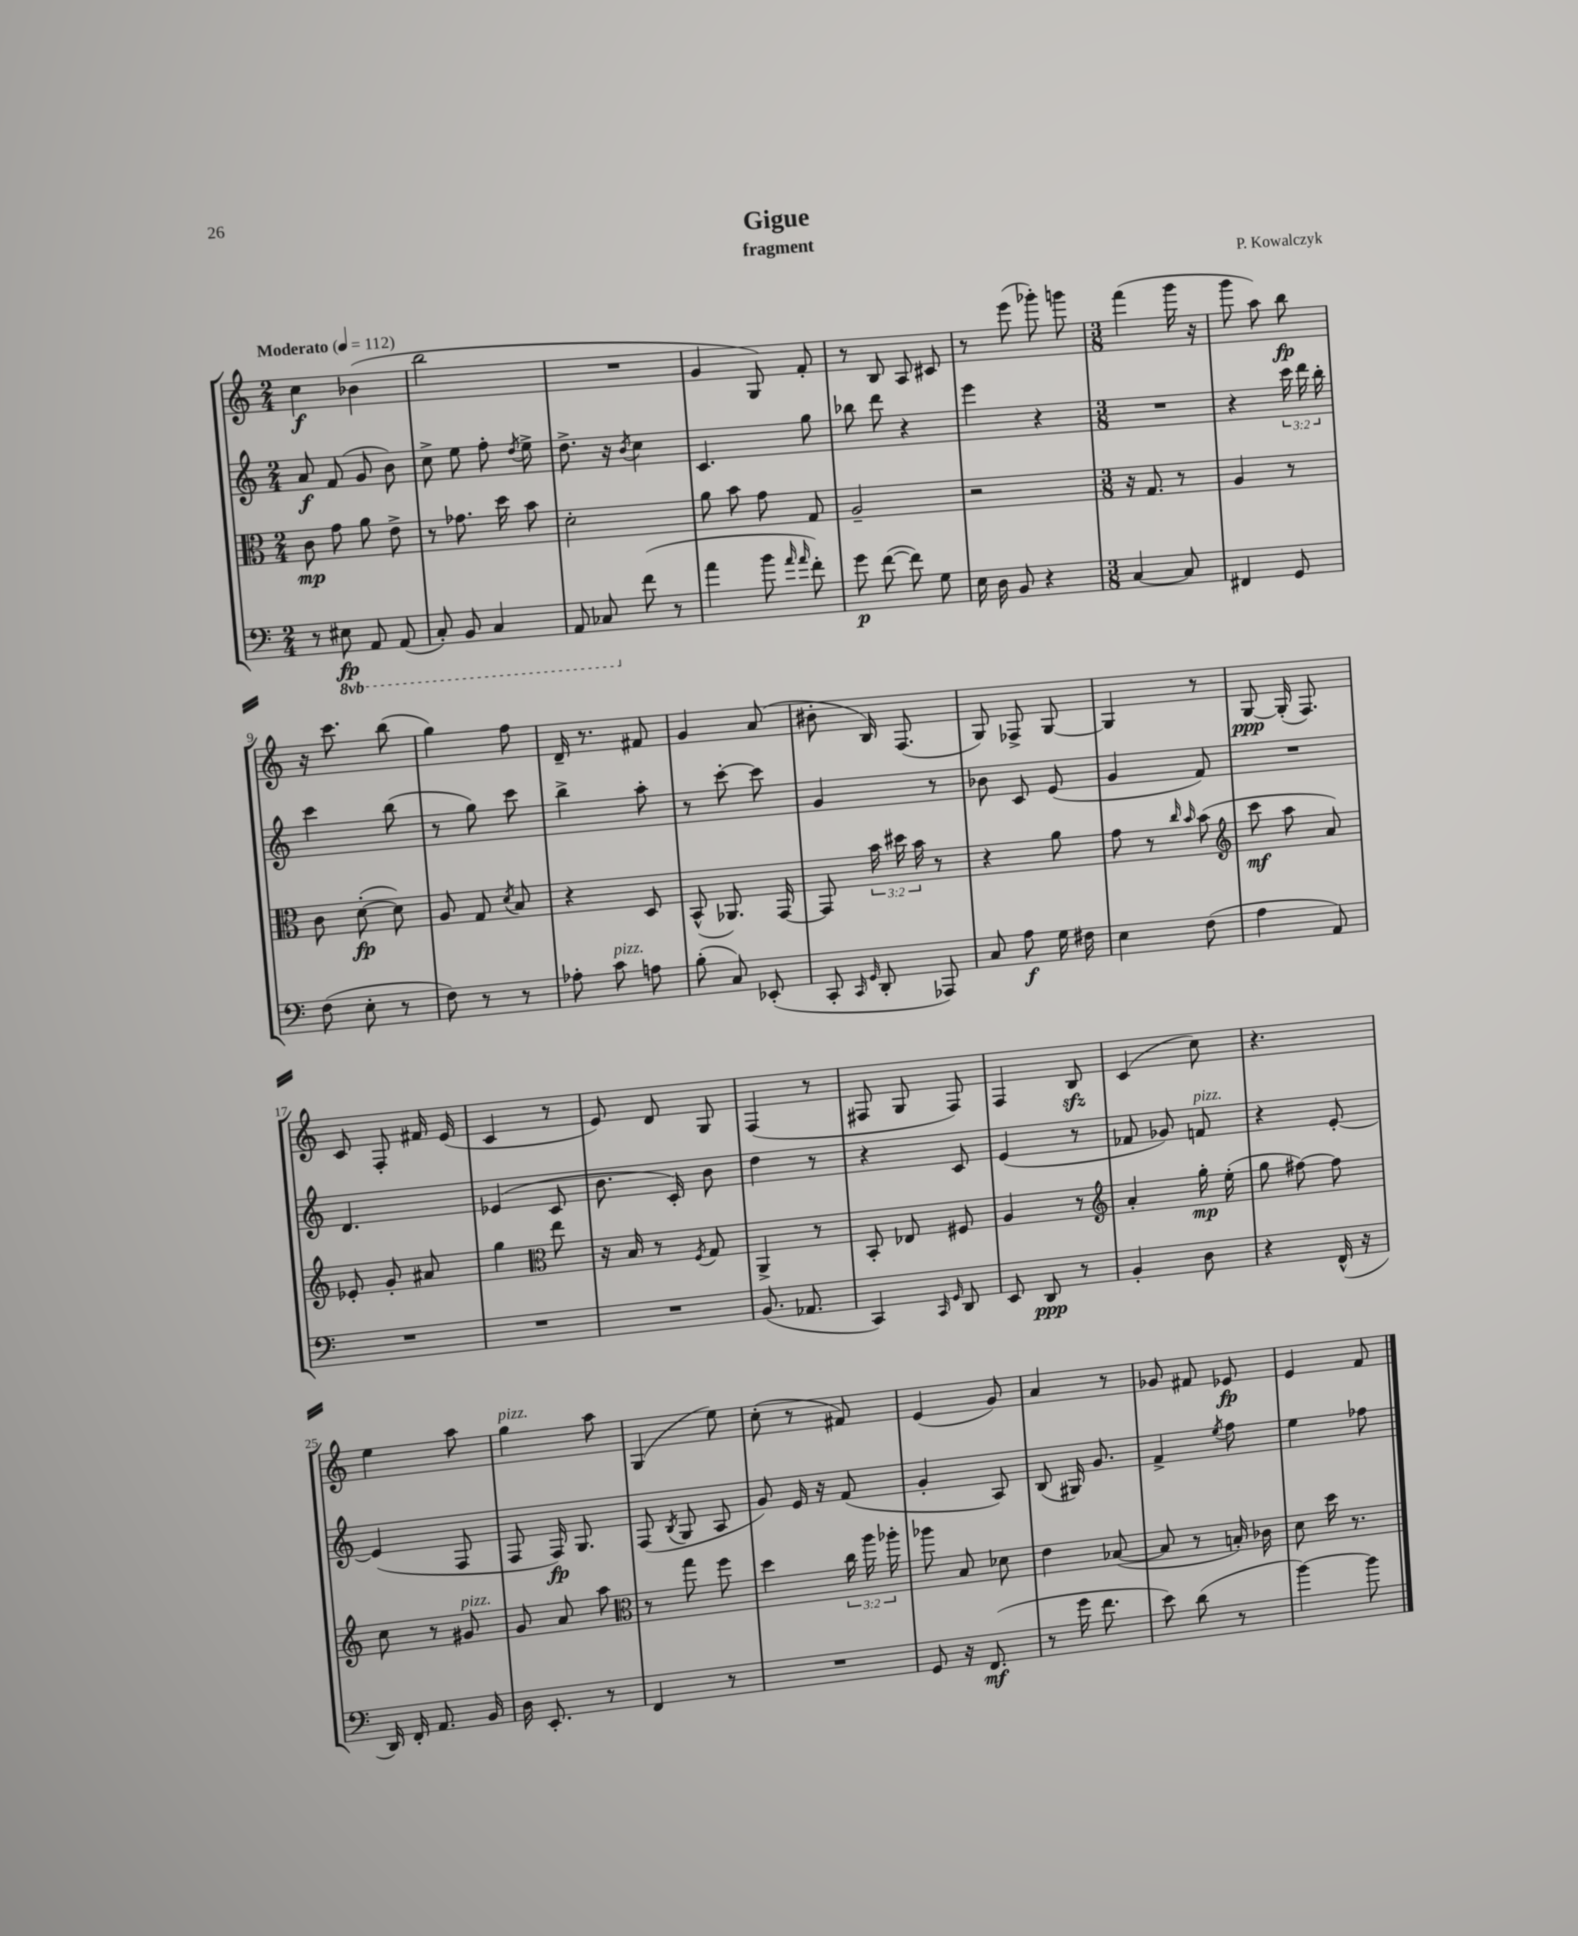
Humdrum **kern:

**kern	**kern	**kern	**kern
*staff4	*staff3	*staff2	*staff1
*clefF4	*clefC3	*clefG2	*clefG2
*k[]	*k[]	*k[]	*k[]
*M2/4	*M2/4	*M2/4	*M2/4
*MM112	*MM112	*MM112	*MM112
8r	8c	8a	4cc
8EE#	8g	(8f	.
8AAA	8a	8g	(4b-
(8AAA	8e^	8b)	.
=	=	=	=
8CC')	8r	8cc^	2bb
8BBB	8.g-	8ee	.
4CC	.	8ff'	.
.	16dd	.	.
.	.	8qdd	.
.	8b	8ee^	.
=	=	=	=
8AAA	2d'	8.dd^	2r
8CC-	.	.	.
.	.	16r	.
.	.	8qb	.
(8f	.	4cc	.
8r	.	.	.
=	=	=	=
4a	8a	4.c	4g
.	8b	.	.
8b	8g	.	8G)
16qqa	.	.	.
16qqa	.	.	.
8f')	8G	8gg	8f'
=	=	=	=
8g	2A~	8bb-	8r
([8f	.	8ddd	8B
8f])	.	4r	8A
8G	.	.	8c#
=	=	=	=
16E	2r	4eee	8r
16D	.	.	.
8BB	.	.	(8eee
4r	.	4r	8ggg-')
.	.	.	8ggg
=	=	=	=
*M3/8	*M3/8	*M3/8	*M3/8
[4C	16r	4.r	(4fff
.	8.G	.	.
8C]	8r	.	16ggg
.	.	.	16r
=	=	=	=
4FF#	4A	4r	8ggg
.	.	.	8aa)
8GG	8r	24ccc	8bb
.	.	24ddd	.
.	.	24bb'	.
=	=	=	=
(8F	8c	4ccc	16r
.	.	.	8.ccc
8E'	([8d'	.	.
8r	8d])	(8bb	(8bb
=	=	=	=
8F)	8A	8r	4gg)
8r	8G	8gg)	.
.	8qd	.	.
8r	8B	8ccc	8ff
=	=	=	=
8A-'	4r	4bb^	16d~
.	.	.	8.r
8c	.	.	.
8A	8D	8aa'	8f#
=	=	=	=
(8B'	(8BB^^	8r	4g
8C)	8.AA-)	[8ccc'	.
(8EE-'	.	8ccc]	(8a
.	[16GG	.	.
=	=	=	=
8CC'	8GG]	4g	8b#'
16qqCC	.	.	.
16qqGG	.	.	.
8DD'	24b	.	16B)
.	24dd#	.	.
.	.	.	(8.F
.	24b	.	.
8AAA-)	8r	8r	.
=	=	=	=
8C	4r	8b-	8G)
8A	.	8c	8F-^
16G	8a	(8e	[8G
16F#	.	.	.
=	=	=	=
4E	8g	4g	4G]
.	8r	.	.
.	16qqcc	.	.
.	16qqb	.	.
(8F	(8b	8f)	8r
=	=	=	=
*	*clefG2	*	*
4A	8ccc	4.r	[8G
.	8aa	.	(16G']
.	.	.	8.F)
8AA)	8a)	.	.
=	=	=	=
4.r	8e-'	4.d	8c
.	8g'	.	8F'
.	8a#	.	16f#
.	.	.	(16e
=	=	=	=
4.r	4gg	(4e-	4c
*	*clefC3	*	*
.	8ee	8c	8r
=	=	=	=
4.r	16r	8.b	8e)
.	16B	.	.
.	8r	.	8d
.	.	16c')	.
.	8qF	.	.
.	8G	8b	8G
=	=	=	=
(8.BB	4AA^	4dd	(4F
8.AA-	.	.	.
.	8r	8r	8r
=	=	=	=
4CC)	8BB'	4r	8F#
.	8E-	.	8G
16qqCC	.	.	.
16qqGG	.	.	.
8DD	8F#	8c	8F#)
=	=	=	=
8EE	4A	(4e	4F
8DD	.	.	.
8r	8r	8r	8B
=	=	=	=
*	*clefG2	*	*
4BB'	4a'	8f-	(4c
.	.	8g-)	.
8D	16gg'	8f	8cc)
.	(16ee'	.	.
=	=	=	=
4r	8gg	4r	4.r
.	[8ff#)	.	.
(16FF^^	8ff#]	[8e'	.
16r	.	.	.
=	=	=	=
16DD)	8cc	(4e]	4ee
16FF'	.	.	.
8.AA	8r	.	.
.	8g#	8F	8aa
16BB	.	.	.
=	=	=	=
16D	8g	8F	4gg
8.EE'	.	.	.
.	8a	16F)	.
.	.	8.G	.
8r	8aa	.	8aa
=	=	=	=
*	*clefC3	*	*
4FF	8r	(8F	(4G
.	.	8qB	.
.	8gg	8G	.
8r	8ff	8A	8ee)
=	=	=	=
4.r	4dd	8g)	(8cc'
.	.	16e	8r
.	.	16r	.
.	24cc	(8f	8f#)
.	24aa	.	.
.	24aa-'	.	.
=	=	=	=
8GG	8aa-	4g'	(4e
16r	8B	.	.
(8.FF	.	.	.
.	8d-	8A)	8g)
=	=	=	=
8r	4e	(8B	4a
16g	.	16G#)	.
8.f	.	8.g	.
.	([8B-	.	8r
=	=	=	=
8e)	8B-]	4f^	8g-
(8d	8r	.	8f#
.	.	8qee	.
8r	16B')	8ff	8e-
.	16c-	.	.
=	=	=	=
[4b)	8d	4ee	4e
.	16dd	.	.
.	8.r	.	.
8b]	.	8ff-	8f
==	==	==	==
*-	*-	*-	*-
